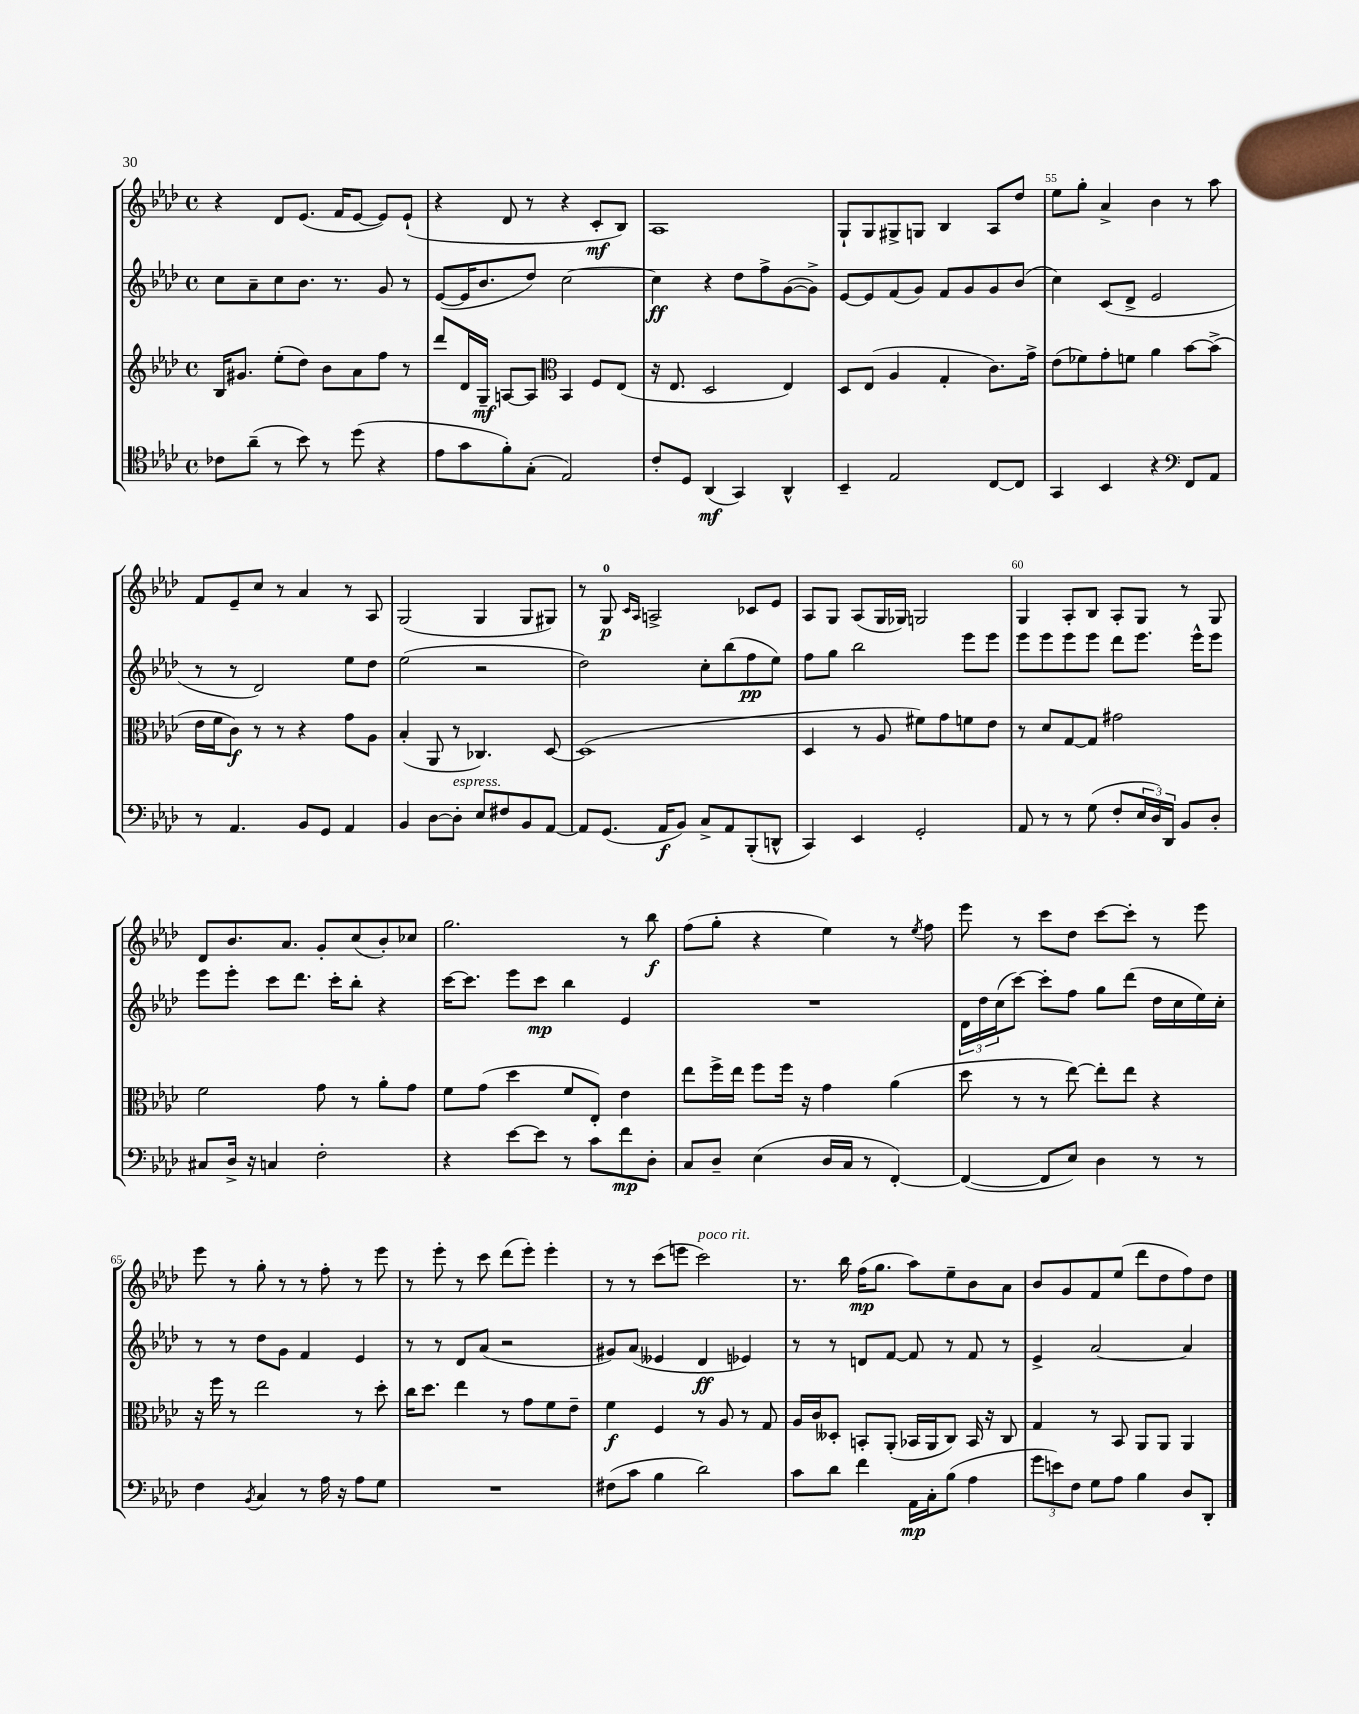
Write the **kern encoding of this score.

**kern	**dynam	**kern	**dynam	**kern	**dynam	**kern	**dynam
*part4	*part4	*part3	*part3	*part2	*part2	*part1	*part1
*staff4	*staff4	*staff3	*staff3	*staff2	*staff2	*staff1	*staff1
*clefC4	*	*clefG2	*	*clefG2	*	*clefG2	*
*k[b-e-a-d-]	*	*k[b-e-a-d-]	*	*k[b-e-a-d-]	*	*k[b-e-a-d-]	*
*M4/4	*	*M4/4	*	*M4/4	*	*M4/4	*
*met(c)	*	*met(c)	*	*met(c)	*	*met(c)	*
=51	=51	=51	=51	=51	=51	=51	=51
8c-X\L	.	16B-/KL	.	8cc\L	.	4r	.
.	.	8.g#X/J	.	.	.	.	.
(8a-~\J	.	.	.	8a-~\	.	.	.
8r	.	(8ee-'\L	.	8cc\	.	8d-/L	.
8b-\)	.	8dd-\J)	.	8.b-\J	.	(8.e-/J	.
8r	.	8b-\L	.	.	.	.	.
.	.	.	.	8.r	.	16f/KL	.
(8dd-\	.	8a-\	.	.	.	[8e-/J	.
4r	.	8ff\J	.	8g/	.	8e-/L])	.
.	.	8r	.	8r	.	(8e-`/J	.
=52	=52	=52	=52	=52	=52	=52	=52
8e-\L	.	8ddd-/L	.	([8e-/L	.	4r	.
8g\	.	16d-/L	.	16e-/K]	.	.	.
.	.	16G~/JJ	mf	8.b-/	.	.	.
8f'\)	.	[8An/L	.	.	.	8d-/	.
(8G'\J	.	8A/J]	.	8dd-/J)	.	8r	.
*	*	*clefC3	*	*	*	*	*
2E-/)	.	4BB-/	.	[2cc\	.	4r	.
.	.	8F/L	.	.	.	8c'/L	mf
.	.	(8E-/J	.	.	.	8B-/J)	.
=53	=53	=53	=53	=53	=53	=53	=53
8c'/L	.	16r	.	4cc\]	ff	1A-	.
.	.	8.E-/	.	.	.	.	.
8D-/J	.	.	.	.	.	.	.
(4AA-/	mf	2D-/	.	4r	.	.	.
4GG/)	.	.	.	8dd-\L	.	.	.
.	.	.	.	8ff^\	.	.	.
4AA-^^/	.	4E-/)	.	([8g\	.	.	.
.	.	.	.	8g^\J])	.	.	.
=54	=54	=54	=54	=54	=54	=54	=54
4BB-~/	.	8D-/L	.	[8e-/L	.	8G`/L	.
.	.	(8E-/J	.	8e-/]	.	8G/	.
2E-/	.	4A-/	.	(8f/	.	8G#X^/	.
.	.	.	.	8g/J)	.	8Gn/J	.
.	.	4G'/	.	8f/L	.	4B-/	.
.	.	.	.	8g/	.	.	.
[8C/L	.	8.c\L)	.	8g/	.	8A-/L	.
8C/J]	.	.	.	(8b-/J	.	8dd-/J	.
.	.	16g^\Jk	.	.	.	.	.
=55	=55	=55	=55	=55	=55	=55	=55
4GG/	.	(8e-\L	.	4cc\)	.	8ee-\L	.
.	.	8f-X\)	.	.	.	8gg'\J	.
4BB-/	.	8g'\	.	(8c/L	.	4a-^/	.
.	.	8fn\J	.	8d-^/J	.	.	.
4r	.	4a-\	.	2e-/	.	4b-\	.
*clefF4	*	*	*	*	*	*	*
8FF/L	.	[8b-\L	.	.	.	8r	.
8AA-/J	.	(8b-^\J]	.	.	.	8aa-\	.
!!LO:LB:g=z
=56	=56	=56	=56	=56	=56	=56	=56
8r	.	16e-\LL	.	8r	.	8f/L	.
.	.	16f\J	.	.	.	.	.
4.AA-/	.	8c\J)	f	8r	.	8e-~/	.
.	.	8r	.	2d-/)	.	8cc/J	.
.	.	8r	.	.	.	8r	.
8BB-/L	.	4r	.	.	.	4a-/	.
8GG/J	.	.	.	.	.	.	.
4AA-/	.	8g\L	.	8ee-\L	.	8r	.
.	.	8A-\J	.	8dd-\J	.	8A-/	.
=57	=57	=57	=57	=57	=57	=57	=57
4BB-/	.	(4B-'/	.	(2ee-\	.	(2G/	.
[8D-\L	.	8AA-/	.	.	.	.	.
!LO:TX:a:i:t=espress.	!	!	!	!	!	!	!
8D-'\J]	.	8r	.	.	.	.	.
8E-/L	.	4.C-X/)	.	2r	.	4G/	.
8F#X/	.	.	.	.	.	.	.
8BB-/	.	.	.	.	.	8G/L	.
[8AA-/J	.	[8D-/	.	.	.	8G#X/J)	.
=58	=58	=58	=58	=58	=58	=58	=58
8AA-/L]	.	(1D-]	.	2dd-\)	.	8r	.
(8.GG/J	.	.	.	.	.	8G/	p
.	.	.	.	.	.	16qqc/LL	.
.	.	.	.	.	.	16qqA-/JJ	.
.	.	.	.	.	.	2An^/	.
16AA-/KL	f	.	.	.	.	.	.
8BB-/J)	.	.	.	.	.	.	.
8C^/L	.	.	.	8cc'\L	.	.	.
8AA-/	.	.	.	(8bb-\	.	.	.
(8BBB-'/	.	.	.	8ff\	pp	8c-X/L	.
8DDn^^/J	.	.	.	8ee-\J)	.	8e-/J	.
=59	=59	=59	=59	=59	=59	=59	=59
4CC/)	.	4D-/	.	8ff\L	.	8A-/L	.
.	.	.	.	8gg\J	.	8G/J	.
4EE-/	.	8r	.	2bb-\	.	(8A-/L	.
.	.	8A-/	.	.	.	16G/L	.
.	.	.	.	.	.	16G-X/JJ)	.
2GG'/	.	8f#X\L)	.	.	.	2Gn/	.
.	.	8g\	.	.	.	.	.
.	.	8fn\	.	8eee-\L	.	.	.
.	.	8e-\J	.	8eee-\J	.	.	.
=60	=60	=60	=60	=60	=60	=60	=60
8AA-/	.	8r	.	8eee-\L	.	4G/	.
8r	.	8d-/L	.	8eee-\	.	.	.
8r	.	[8G/	.	8eee-\	.	8A-'/L	.
(8G\	.	8G/J]	.	8eee-\J	.	8B-/J	.
8F'/L	.	2g#X\	.	8ddd-\L	.	8A-'/L	.
24E-/L	.	.	.	8.eee-\J	.	8G/J	.
24D-/)	.	.	.	.	.	.	.
24DD-/JJ	.	.	.	.	.	.	.
8BB-/L	.	.	.	.	.	8r	.
.	.	.	.	16eee-^^\KL	.	.	.
8D-'/J	.	.	.	8eee-\J	.	8G/	.
!!LO:LB:g=z
=61	=61	=61	=61	=61	=61	=61	=61
8C#X/L	.	2f\	.	8eee-\L	.	8d-/L	.
16D-^/Jk	.	.	.	8eee-'\J	.	8.b-/	.
16r	.	.	.	.	.	.	.
4Cn/	.	.	.	8ccc\L	.	.	.
.	.	.	.	.	.	8.a-/J	.
.	.	.	.	8.ddd-\J	.	.	.
2F'\	.	8g\	.	.	.	8g'/L	.
.	.	.	.	16ccc'\KL	.	.	.
.	.	8r	.	8bb-'\J	.	(8cc/	.
.	.	8a-'\L	.	4r	.	8b-'/)	.
.	.	8g\J	.	.	.	8cc-X/J	.
=62	=62	=62	=62	=62	=62	=62	=62
4r	.	8f\L	.	[16ccc\KL	.	2.gg\	.
.	.	.	.	8.ccc\J]	.	.	.
.	.	(8g\J	.	.	.	.	.
[8e-\L	.	4dd-\	.	8eee-\L	.	.	.
8e-\J]	.	.	.	8ccc\J	mp	.	.
8r	.	8f/L	.	4bb-\	.	.	.
8c\L	.	8E-'/J)	.	.	.	.	.
8f\	mp	4e-\	.	4e-/	.	8r	.
8D-'\J	.	.	.	.	.	8bb-\	f
=63	=63	=63	=63	=63	=63	=63	=63
8C/L	.	8ee-\L	.	1r	.	(8ff\L	.
8D-~/J	.	16ff^\L	.	.	.	8gg'\J	.
.	.	16ee-\JJ	.	.	.	.	.
(4E-\	.	8ff\L	.	.	.	4r	.
.	.	16ff\Jk	.	.	.	.	.
.	.	16r	.	.	.	.	.
16D-/LL	.	4g\	.	.	.	4ee-\)	.
16C/JJ	.	.	.	.	.	.	.
8r	.	.	.	.	.	.	.
[4FF'/)	.	(4a-\	.	.	.	8r	.
.	.	.	.	.	.	8qee-/	.
.	.	.	.	.	.	8ff\	.
=64	=64	=64	=64	=64	=64	=64	=64
(4FF/_	.	8dd-\	.	24d-\LL	.	8eee-\	.
.	.	.	.	24dd-\	.	.	.
.	.	.	.	(24cc\J	.	.	.
.	.	8r	.	[8ccc\J)	.	8r	.
8FF/L]	.	8r	.	8ccc'\L]	.	8ccc\L	.
8E-/J)	.	[8ee-\)	.	8ff\J	.	8dd-\J	.
4D-\	.	8ee-'\L]	.	8gg\L	.	[8ccc\L	.
.	.	8ee-\J	.	(8ddd-\J	.	8ccc'\J]	.
8r	.	4r	.	16dd-\LL	.	8r	.
.	.	.	.	16cc\	.	.	.
8r	.	.	.	16ee-\)	.	8eee-\	.
.	.	.	.	16cc'\JJ	.	.	.
!!LO:LB:g=z
=65	=65	=65	=65	=65	=65	=65	=65
4F\	.	16r	.	8r	.	8eee-\	.
.	.	16ff\	.	.	.	.	.
.	.	8r	.	8r	.	8r	.
8qBB-/	.	.	.	.	.	.	.
4C/	.	2ee-\	.	8dd-\L	.	8gg'\	.
.	.	.	.	8g\J	.	8r	.
8r	.	.	.	4f/	.	8r	.
16A-\	.	.	.	.	.	8ff'\	.
16r	.	.	.	.	.	.	.
8A-\L	.	8r	.	4e-/	.	8r	.
8G\J	.	8dd-'\	.	.	.	8eee-\	.
=66	=66	=66	=66	=66	=66	=66	=66
1r	.	16cc\KL	.	8r	.	8r	.
.	.	8.dd-\J	.	.	.	.	.
.	.	.	.	8r	.	8eee-'\	.
.	.	4ee-\	.	8d-/L	.	8r	.
.	.	.	.	(8a-/J	.	8ccc\	.
.	.	8r	.	2r	.	(8ddd-\L	.
.	.	8g\L	.	.	.	8eee-'\J)	.
.	.	8f\	.	.	.	4eee-'\	.
.	.	8e-~\J	.	.	.	.	.
=67	=67	=67	=67	=67	=67	=67	=67
(8F#X\L	.	4f\	f	8g#X/L)	.	8r	.
8c\J	.	.	.	(8a-/J	.	8r	.
4B-\	.	4F/	.	4e--X/	.	(8ccc\L	.
.	.	.	.	.	.	8eeen\J	.
!	!	!	!	!	!	!LO:TX:a:i:t=poco rit.	!
2d-\)	.	8r	.	4d-/	ff	2ccc\)	.
.	.	8A-/	.	.	.	.	.
.	.	8r	.	4e-X/)	.	.	.
.	.	8G/	.	.	.	.	.
=68	=68	=68	=68	=68	=68	=68	=68
8c\L	.	16A-/LL	.	8r	.	8.r	.
.	.	16c/J	.	.	.	.	.
8d-\J	.	8D--X'/J	.	8r	.	.	.
.	.	.	.	.	.	16bb-\	.
4f\	.	8BBn'/L	.	8dn/L	.	(16ff\KL	mp
.	.	.	.	.	.	8.gg\J	.
.	.	(8AA-'/J	.	[8f/J	.	.	.
16AA-\LL	mp	16BB-X/LL	.	8f/]	.	8aa-\L)	.
16C'\J	.	16AA-/J	.	.	.	.	.
(8B-\J	.	8C/J)	.	8r	.	8ee-~\	.
4A-\	.	16BB-/	.	8f/	.	8b-\	.
.	.	16r	.	.	.	.	.
.	.	8C/	.	8r	.	8a-\J	.
=69	=69	=69	=69	=69	=69	=69	=69
12g\L	.	4G/	.	4e-^/	.	8b-/L	.
12en\)	.	.	.	.	.	.	.
.	.	.	.	.	.	8g/	.
12F\J	.	.	.	.	.	.	.
8G\L	.	8r	.	[2a-/	.	8f/	.
8A-\J	.	8BB-/	.	.	.	(8ee-/J	.
4B-\	.	8AA-/L	.	.	.	8ddd-\L	.
.	.	8AA-/J	.	.	.	8dd-\	.
8D-/L	.	4AA-/	.	4a-/]	.	8ff\)	.
8DD-'/J	.	.	.	.	.	8dd-\J	.
==	==	==	==	==	==	==	==
*-	*-	*-	*-	*-	*-	*-	*-
